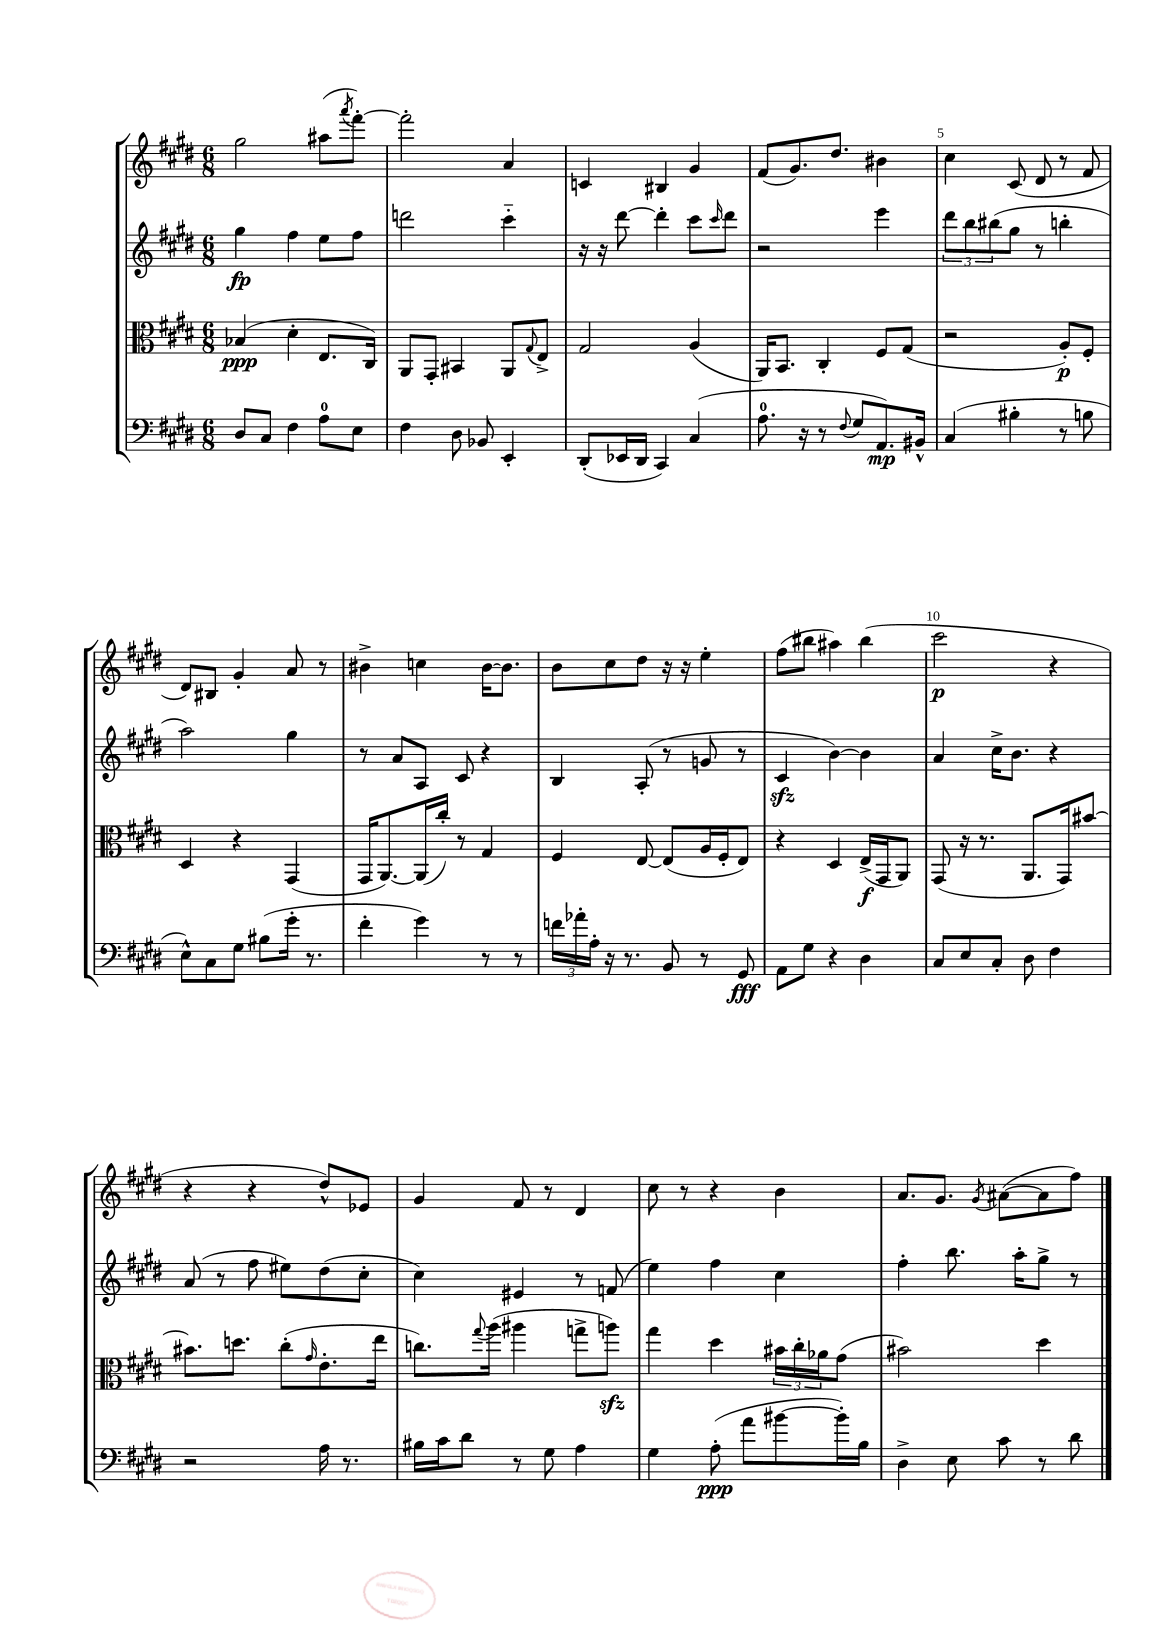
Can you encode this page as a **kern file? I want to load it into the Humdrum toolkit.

**kern	**kern	**kern	**kern
*staff4	*staff3	*staff2	*staff1
*clefF4	*clefC3	*clefG2	*clefG2
*k[f#c#g#d#]	*k[f#c#g#d#]	*k[f#c#g#d#]	*k[f#c#g#d#]
*M6/8	*M6/8	*M6/8	*M6/8
8D#	(4B-	4gg#	2gg#
8C#	.	.	.
4F#	4d#'	4ff#	.
8A	8.E	8ee	(8aa#
.	.	.	8qaaa
8E	.	8ff#	[8fff#')
.	16C#)	.	.
=	=	=	=
4F#	8AA	2ddd	2fff#']
.	8GG#'	.	.
8D#	4BB#	.	.
8BB-	.	.	.
4EE'	8AA	4ccc#'~	4a
.	8qqG#	.	.
.	8E^	.	.
=	=	=	=
(8DD#'	2G#	16r	4c
.	.	16r	.
16EE-	.	[8ddd#	.
16DD#	.	.	.
4CC#)	.	4ddd#']	4B#
(4C#	(4A	8ccc#	4g#
.	.	16qqccc#	.
.	.	8ddd#	.
=	=	=	=
8.A	16AA)	2r	(8f#
.	8.BB	.	.
.	.	.	8.g#)
16r	.	.	.
8r	4C#'	.	.
.	.	.	8.dd#
8qqF#	.	.	.
8G#	.	.	.
8.AA)	8F#	4eee	4b#
.	(8G#	.	.
16BB#^^	.	.	.
=	=	=	=
(4C#	2r	12ddd#	4cc#
.	.	12bb	.
.	.	(12bb#	.
4B#'	.	8gg#	(8c#
.	.	8r	8d#
8r	8A')	4bb'	8r
8B	8F#'	.	8f#
=	=	=	=
8E^^)	4D#	2aa)	8d#)
8C#	.	.	8B#
8G#	4r	.	4g#'
(8B#	.	.	.
16g#'	(4GG#	4gg#	8a
8.r	.	.	.
.	.	.	8r
=	=	=	=
4f#'	16GG#	8r	4b#^
.	[8.AA)	.	.
.	.	8a	.
4g#)	(16AA]	8A	4cc
.	16cc#')	.	.
.	8r	8c#	.
8r	4G#	4r	[16b#
.	.	.	8.b#]
8r	.	.	.
=	=	=	=
24f	4F#	4B	8b
24a-'	.	.	.
24A'	.	.	.
16r	.	.	8cc#
8.r	.	.	.
.	[8E	(8A'	8dd#
8BB	(8E]	8r	16r
.	.	.	16r
8r	16A	8g	4ee'
.	16F#'	.	.
8GG#	8E)	8r	.
=	=	=	=
8AA	4r	4c#	(8ff#
8G#	.	.	8bb#
4r	4D#	[4b)	4aa#)
4D#	(16E^	4b]	(4bb#
.	16GG#	.	.
.	8AA)	.	.
=	=	=	=
8C#	(8GG#	4a	2ccc#
8E	16r	.	.
.	8.r	.	.
8C#'	.	16cc#^	.
.	.	8.b	.
8D#	8.AA	.	.
4F#	.	4r	4r
.	16GG#)	.	.
.	[8b#	.	.
=	=	=	=
2r	8.b#]	(8a	4r
.	.	8r	.
.	8.dd	.	.
.	.	8ff#	4r
.	(8cc#'	8ee#)	.
.	16qqg#	.	.
16A	8.e'	(8dd#	8dd#^^)
8.r	.	.	.
.	.	8cc#'	8e-
.	16ee	.	.
=	=	=	=
16B#	8.cc)	4cc#)	4g#
16c#	.	.	.
8d#	.	.	.
.	8qqgg#	.	.
.	(16aa	.	.
8r	4aa#	4e#	8f#
8G#	.	.	8r
4A	8gg^	8r	4d#
.	8aa)	(8f	.
=	=	=	=
4G#	4gg#	4ee)	8cc#
.	.	.	8r
(8A'	4dd#	4ff#	4r
8a	.	.	.
[8b#	24b#	4cc#	4b
.	24cc#'	.	.
.	24a-	.	.
16b#'])	(8g#	.	.
16B	.	.	.
=	=	=	=
4D#^	2b#)	4ff#'	8.a
.	.	.	8.g#
8E	.	8.bb	.
.	.	.	8qg#
8c#	.	.	([8a#
.	.	16aa'	.
8r	4dd#	8gg#^	8a#]
8d#	.	8r	8ff#)
==	==	==	==
*-	*-	*-	*-
